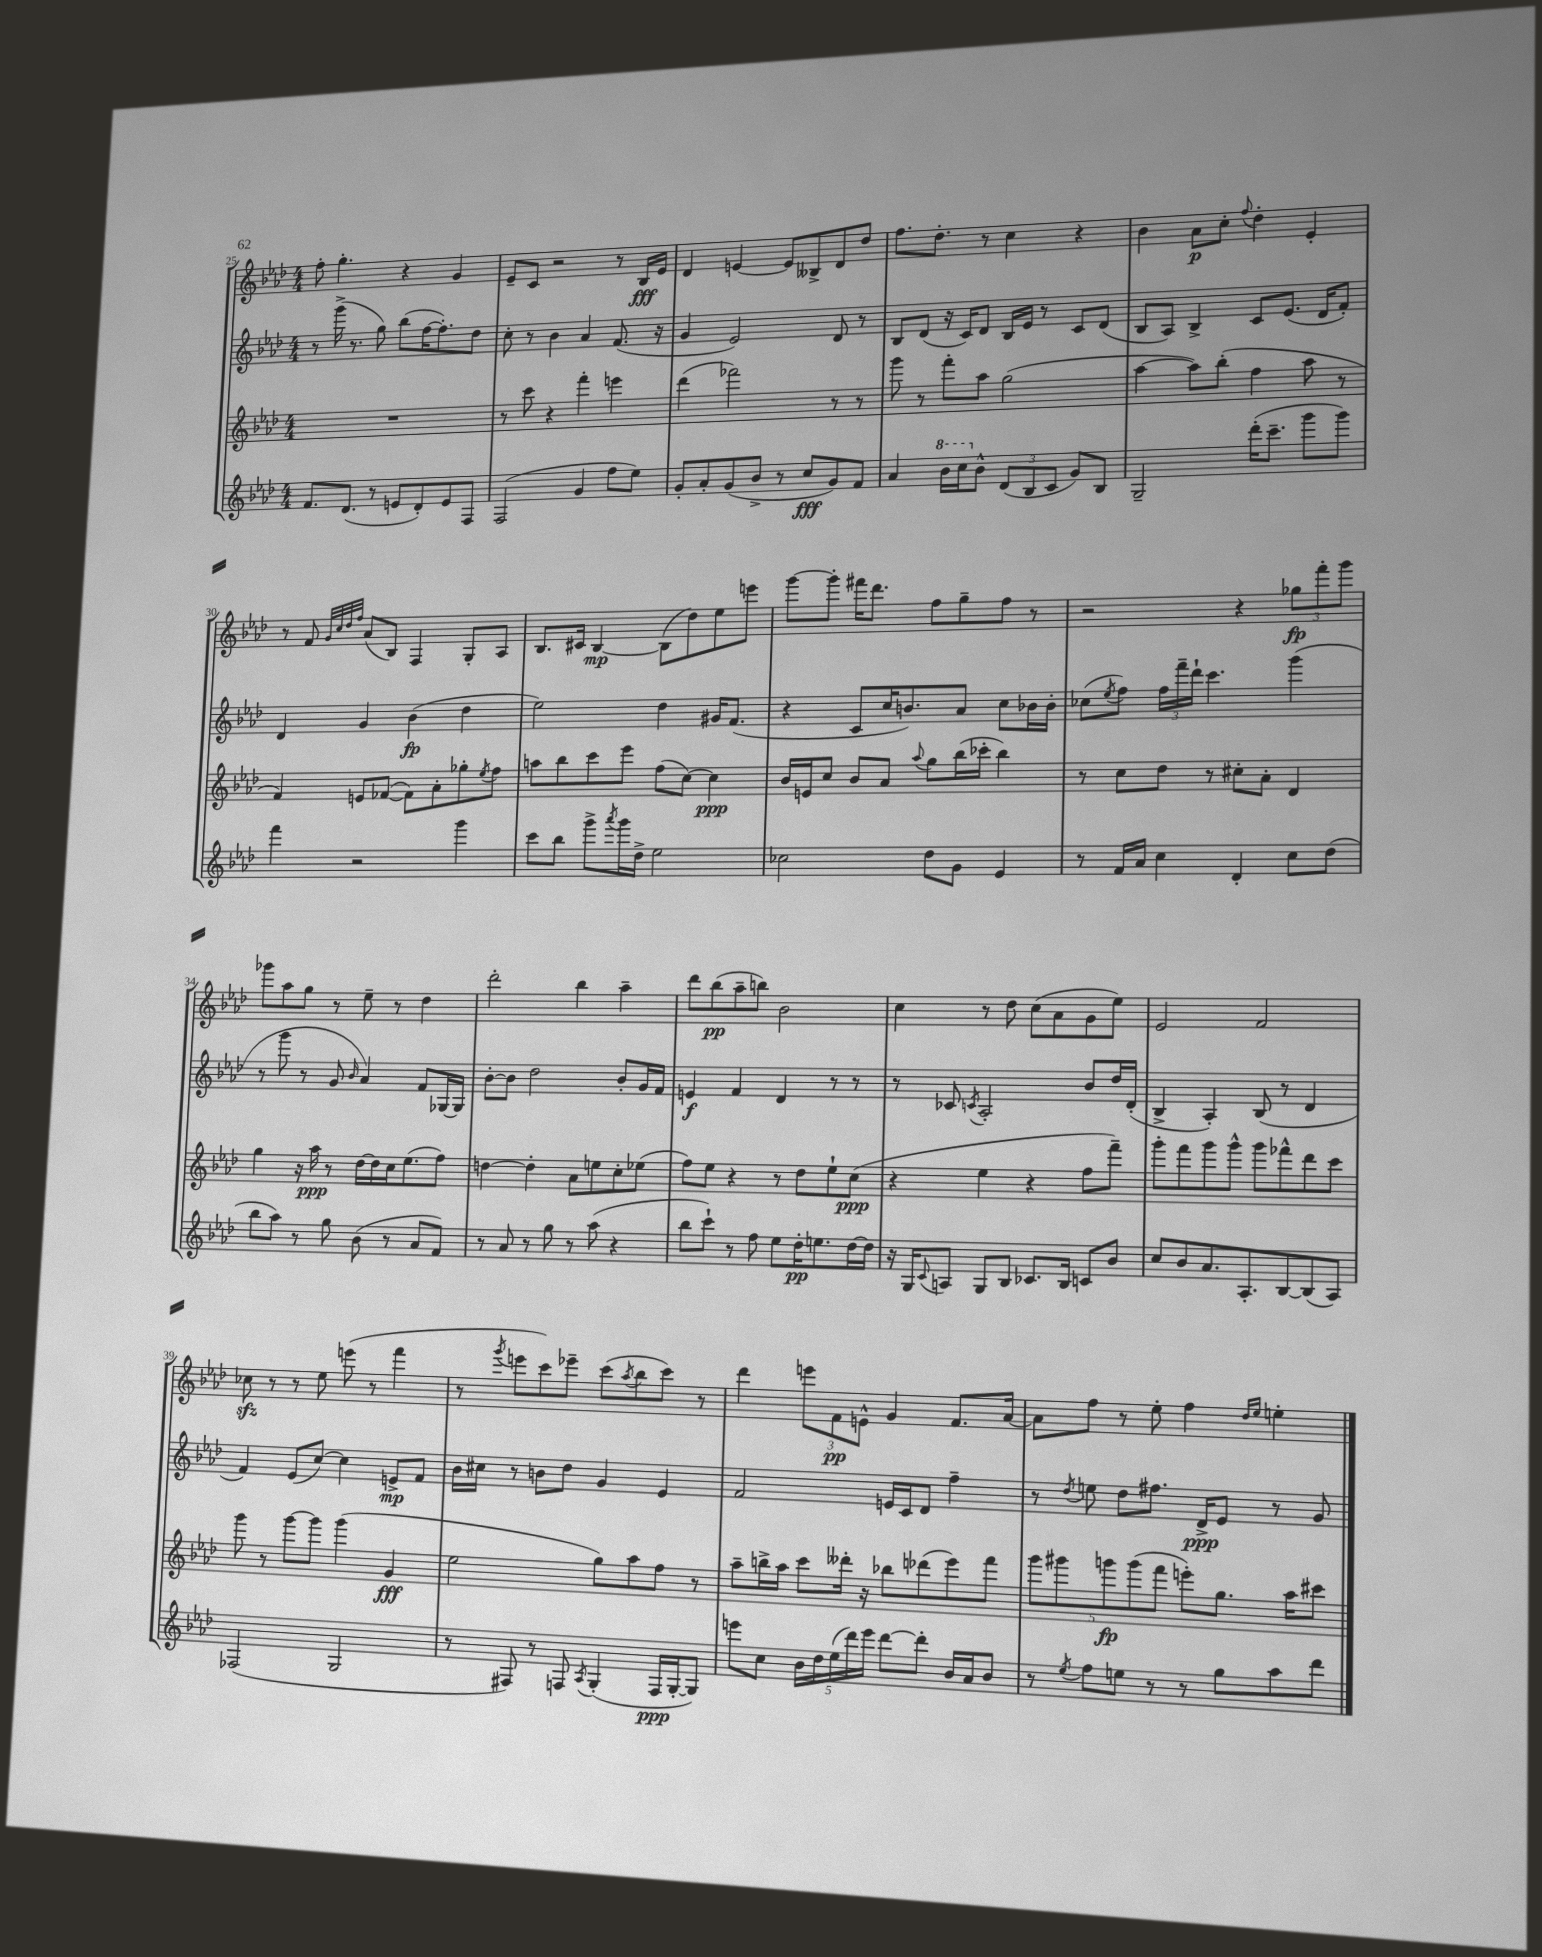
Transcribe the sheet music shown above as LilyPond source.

<<
\new StaffGroup <<
\new Staff = "s0" {
    \clef treble \key aes \major \numericTimeSignature \time 4/4
    f''8-. g''4.-. r4 g'4 |
    ees'8-- c'8 r2 r8 bes16\fff ees'16 |
    des'4 e'4~ e'8 beses8-> des'8 des''8 |
    f''8. des''8.-. r8 c''4 r4 |
    bes'4 aes'8\p c''8-. \appoggiatura { f''8 } des''4-. ees'4-. |
    r8 f'8 \grace { g'32 c''32 des''32 f''32 } aes'8( bes8) f4 g8-. aes8 |
    bes8. cis'16 bes4~\mp bes8( des''8) ees''8 e'''8 |
    g'''8~ g'''8-. fis'''16 des'''8. f''8 g''8-- f''8 r8 |
    r2 r4 \tuplet 3/2 { ges''8\fp f'''8-. g'''8 } |
    ges'''8 aes''8 g''8 r8 ees''8-- r8 des''4 |
    des'''2-. bes''4 aes''4-- |
    des'''8 bes''8\pp( aes''8-- b''8) bes'2 |
    c''4 r8 des''8 c''8( aes'8 g'8 ees''8) |
    ees'2 f'2 |
    ces''8\sfz r8 r8 ees''8 e'''8( r8 f'''4 |
    r8 \acciaccatura { g'''8 } e'''8 c'''8) ees'''8-- c'''8( \acciaccatura { aes''8 } bes''8 c'''8) r8 |
    des'''4 \tuplet 3/2 { e'''8 f'8\pp e'8-^ } g'4 f'8. aes'16~ |
    aes'8 f''8 r8 ees''8-. f''4 \grace { des''16 ees''16 } e''4-. \bar "|." |
}
\new Staff = "s1" {
    \clef treble \key aes \major \numericTimeSignature \time 4/4
    r8 g'''16->( r8. g''8) bes''8( f''16~ f''8.-.) des''8 |
    c''8-. r8 bes'4 aes'4 f'8.( r16 |
    g'4 ees'2) des'8 r8 |
    bes8 des'8( r16 c'16) des'8 bes16 ees'16 r8 c'8 des'8( |
    bes8 aes8) bes4-> c'8 ees'8.( des'16 f'8-.) |
    des'4 g'4 bes'4\fp( des''4 |
    ees''2) des''4 gis'16 f'8.( |
    r4 c'8 c''16 b'8.) aes'8 c''8 bes'16 bes'16-. |
    ces''8( \acciaccatura { ees''8 } f''8) \tuplet 3/2 { f''16 f'''16-- des'''16-! } c'''4. g'''4( |
    r8 g'''8 r8 g'8 \grace { bes'16 } aes'4) f'8 ges16~ ges16 |
    bes'8~-. bes'8 des''2 bes'8-. g'16 f'16 |
    e'4\f f'4 des'4 r8 r8 |
    r8 ces'8 \acciaccatura { c'8 } aes2-. bes'8 des''16 des'16-.( |
    bes4-> aes4-.) bes8( r8 des'4 |
    f'4) ees'8( c''8~) c''4 e'8->\mp f'8 |
    bes'16 cis''16 r8 b'8 des''8 g'4 ees'4 |
    f'2 e'16 c'16 des'8 f''4-- |
    r8 \acciaccatura { des''8 } e''8 des''8 fis''8. des'16->\ppp ees'8 r8 g'8 \bar "|." |
}
\new Staff = "s2" {
    \clef treble \key aes \major \numericTimeSignature \time 4/4
    R1 |
    r8 c'''8 r4 f'''4-. e'''4 |
    des'''4( fes'''2) r8 r8 |
    g'''8 r8 f'''8-. aes''8 g''2( |
    aes''4~ aes''8) bes''8-.( f''4 aes''8 r8 |
    f'4) e'8 fes'8~( fes'8) aes'8-. ges''8-. \acciaccatura { ees''8 } f''8 |
    a''8 bes''8 c'''8 ees'''8 f''8( c''8~) c''4\ppp |
    bes'16 e'16 c''8 bes'8 aes'8 \appoggiatura { aes''8 } g''8 bes''16( ces'''16-. bes''4) |
    r8 c''8 des''8 r8 cis''8-. aes'8-. des'4 |
    g''4 r16 aes''16\ppp r8 des''16~ des''16 c''16 ees''8.( f''8) |
    d''4~ d''4-. aes'8 e''8 c''8-. ees''8( |
    f''8) ees''8 r4 r8 des''8 ees''8-! c''8\ppp( |
    r4 ees''4 r4 f''8 f'''8--) |
    g'''8-. f'''8 g'''8 g'''8-^ g'''8 fes'''8-^ des'''8 c'''8 |
    g'''8 r8 g'''8~ g'''8 g'''4( g'4\fff |
    ees''2 g''8) aes''8 f''8 r8 |
    aes''8-- b''16-> aes''16 c'''8 deses'''16-. r16 bes''8 des'''8( ees'''8) f'''8 |
    \tuplet 5/4 { g'''8 gis'''8 g'''8\fp g'''8( f'''8 } e'''8-.) g''8. aes''16 cis'''8 \bar "|." |
}
\new Staff = "s3" {
    \clef treble \key aes \major \numericTimeSignature \time 4/4
    f'8. des'8.( r8 e'8 des'8-.) e'8 f8 |
    f2( g'4 f''8 ees''8) |
    g'8-. aes'8-. g'8( bes'8-> r8 c''8\fff g'8) f'8 |
    aes'4 \ottava #1 bes''16 c'''16 \ottava #0 bes'8-^ \tuplet 3/2 { des'8( bes8 c'8 } g'8) bes8 |
    g2-- des'''16-.( c'''8.-- g'''8 g'''8) |
    f'''4 r2 g'''4 |
    c'''8 bes''8 g'''8-> \acciaccatura { aes'''8 } g'''16 des''16-> ees''2 |
    ces''2 des''8 g'8 ees'4 |
    r8 f'16 aes'16 c''4 des'4-. c''8 des''8( |
    bes''8 aes''8) r8 g''8 bes'8( r8 aes'8 f'8) |
    r8 aes'8 r8 g''8 r8 aes''8( r4 |
    bes''8 c'''8-!) r8 f''8 ees''8 des''16-.\pp e''8. des''16~ des''16 |
    r16 g16 \appoggiatura { c'8 } a8 g8 bes8 ces'8. bes16 c'8 bes'8 |
    c''8 bes'8 aes'8. aes8.-. bes8~ bes8( aes8) |
    fes2( g2 |
    r8 fis8) r8 f8 \acciaccatura { aes8 } g4-.( f16\ppp g16~-. g8) |
    e'''8 c''8 \tuplet 5/4 { bes'16 des''16 ees''16( des'''16) e'''16 } des'''8~ des'''8-. bes'16 aes'16 bes'8 |
    r8 \acciaccatura { ees''8 } f''8 e''8 r8 r8 g''8 aes''8 des'''8 \bar "|." |
}
>>
>>
\layout { \context { \Score currentBarNumber = #25 } }
